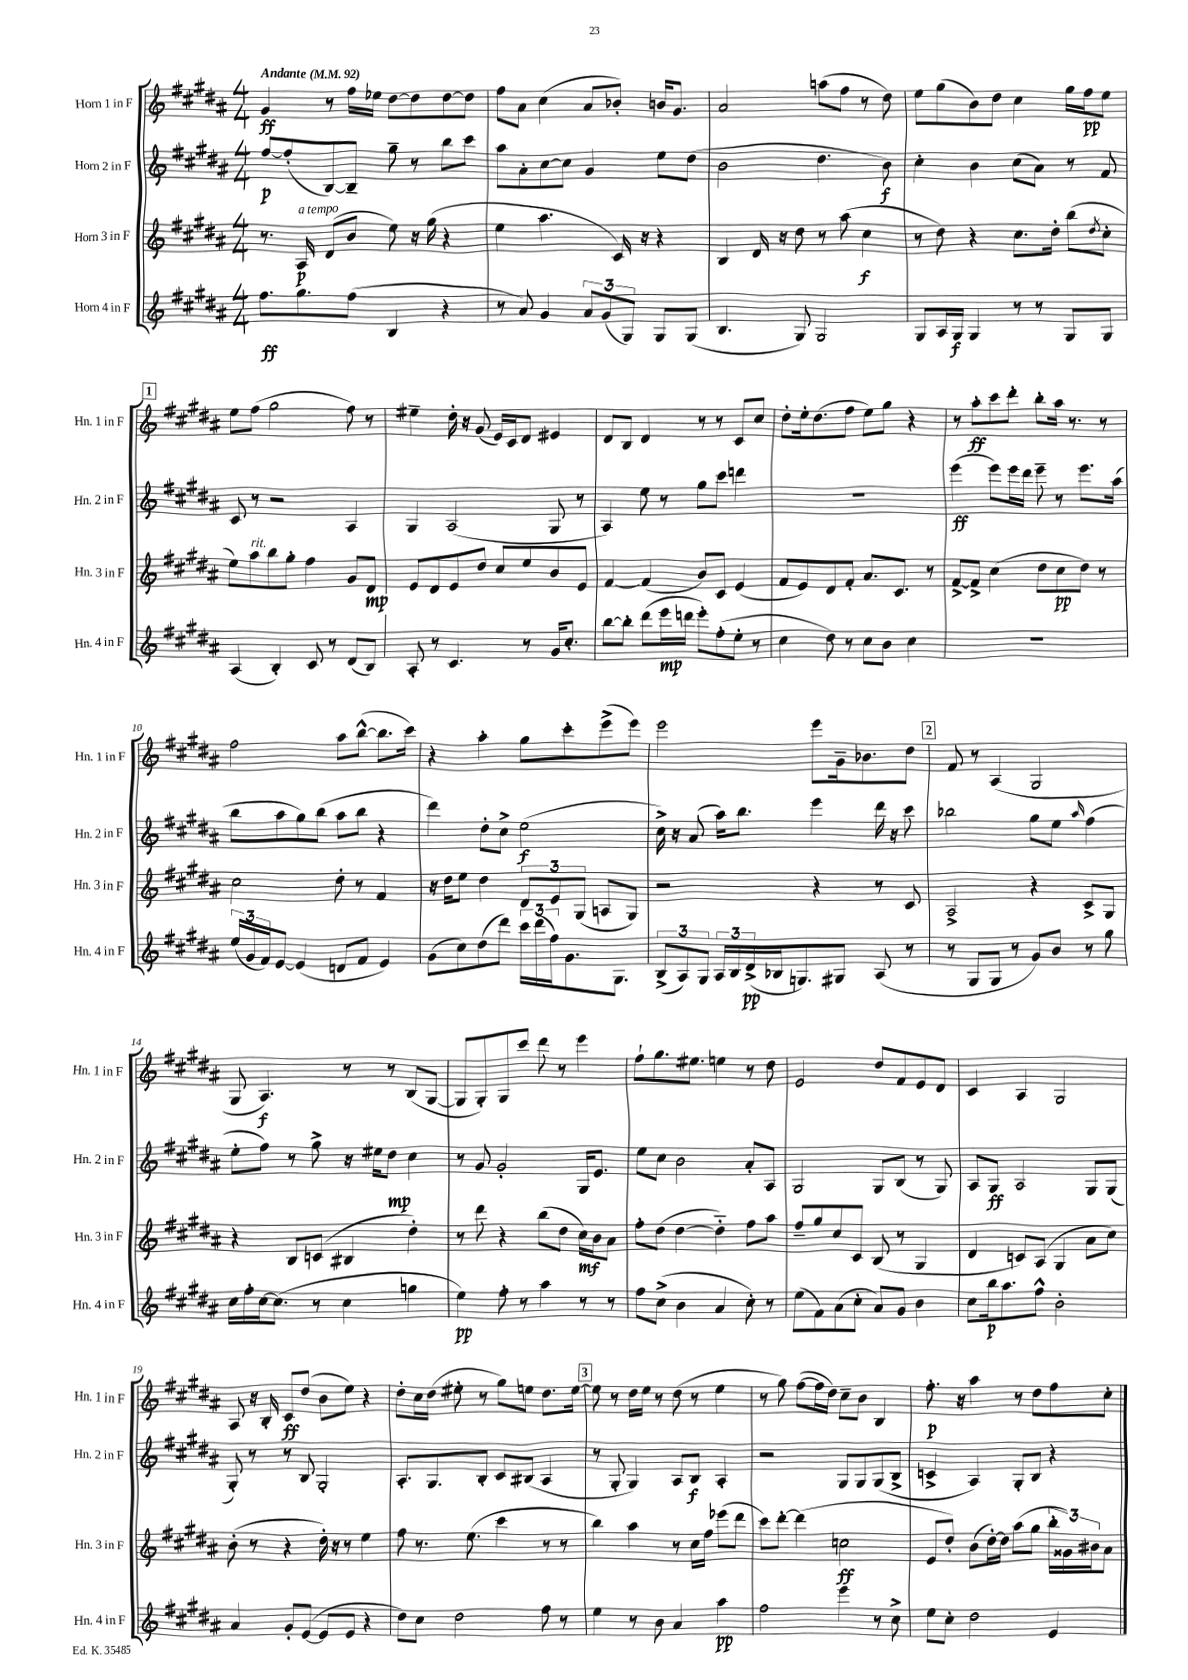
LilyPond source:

<<
\new StaffGroup <<
\new Staff = "s0" \with { instrumentName = "Horn 1 in F" shortInstrumentName = "Hn. 1 in F" } {
    \clef treble \key b \major \numericTimeSignature \time 4/4 \tempo "Andante" 4 = 92
    gis'4\ff r8 fis''16 ees''16 dis''8~ dis''8 dis''8~ dis''8 |
    fis''8 ais'8 cis''4( ais'8 bes'8-.) b'16 gis'8. |
    ais'2 a''8( fis''8 r8 dis''8) |
    e''8 gis''8( b'8) dis''8 cis''4 gis''16 fis''16\pp e''8 |
    \mark \markup { \box "1" } e''8 fis''8( gis''2 fis''8) r8 |
    eis''4-- dis''16-. r16 gis'8( e'16) cis'16 dis'8 eis'4 |
    dis'8 b8 dis'4 r8 r8 cis'8 cis''8 |
    dis''8-. e''16-. dis''8.( fis''8 e''8) gis''8 r4 |
    r8 ais''8-.\ff cis'''8 dis'''8-. b''8-. ais''16 r8. r8 |
    fis''2 ais''8 b''8~-^( b''8. cis'''16) |
    r4 ais''4-. gis''8 cis'''8-. e'''8->( e'''8) |
    e'''2 e'''8 gis'16-- bes'8. dis''8 |
    \mark \markup { \box "2" } fis'8 r8 ais4( gis2 |
    gis8 ais4.\f) r8 r8 b8( gis8~ |
    gis8 gis8-.) gis8 cis'''8 dis'''8 r8 e'''4 |
    fis''8-! gis''8. eis''8. e''4 r8 dis''8 |
    e'2 dis''8 fis'8 e'8 dis'8 |
    cis'4 ais4 gis2 |
    ais8 r16 b16-. cis'8\ff dis''8( b'8 e''8) r4 |
    dis''8-. cis''16 dis''16( eis''8-. r8 gis''8) e''8 dis''8. e''16~ |
    \mark \markup { \box "3" } e''8 r8 dis''16 e''16 r8 dis''8( r8 e''4 |
    r8 gis''8) fis''8~( fis''16 dis''16) cis''8-- b'8 b4 |
    fis''8.-.\p r16 ais''4 r8 dis''8 fis''8 cis''8-. \bar "|." |
}
\new Staff = "s1" \with { instrumentName = "Horn 2 in F" shortInstrumentName = "Hn. 2 in F" } {
    \clef treble \key b \major \numericTimeSignature \time 4/4
    fis''8~\p fis''8-.( b8~) b8-- gis''8-- r8 b''8 cis'''8 |
    ais''8 ais'8-. cis''8~ cis''8 gis'4 e''8 dis''8( |
    b'2 dis''4. b'8\f) |
    cis''4-. b'4 cis''8( ais'8) r8 fis'8 |
    \mark \markup { \box "1" } cis'8 r8 r2 ais4 |
    gis4 ais2( gis8 r8 |
    ais4) e''8 r8 gis''8 cis'''8 d'''4 |
    R1 |
    e'''4\ff( e'''8) e'''16 dis'''16 e'''8-- r8 e'''8. ais''16( |
    b''8 ais''8 gis''8) b''8( ais''8 b''8 r4 |
    dis'''4) dis''8-. cis''8-> e''2\f( |
    cis''16->) r16 ais'8( ais''16) b''8. e'''4 dis'''16 r16 cis'''8 |
    \mark \markup { \box "2" } bes''2 gis''8 e''8 \grace { ais''16 } fis''4( |
    e''8-. fis''8) r8 gis''8-> r16 eis''16 dis''8\mp cis''4 |
    r8 gis'8 gis'2-. gis16 e'8. |
    e''8 cis''8 b'2 ais'8-. ais8 |
    gis2 gis8 b8( r8 gis8) |
    ais8 gis8\ff ais2 gis8 gis8( |
    gis8-.) r8 r8 b8 gis2-. |
    ais8.-. gis8. b8-. cis'8 bis8( ais4 |
    \mark \markup { \box "3" } r8 gis8-. gis4) ais8 b8\f ais4-. |
    r2 gis8 gis8 gis8( b8-> |
    c'4-> ais4) gis8-. b8 r4 \bar "|." |
}
\new Staff = "s2" \with { instrumentName = "Horn 3 in F" shortInstrumentName = "Hn. 3 in F" } {
    \clef treble \key b \major \numericTimeSignature \time 4/4
    r8. ais16\p^\markup { \italic "a tempo" } dis'8( b'8 e''8) r16 gis''16( r4 |
    e''4 ais''4. cis'16) r16 r4 |
    b4 dis'16 r16 dis''8 r8 ais''8( cis''4\f |
    r8 dis''8) r4 cis''8. dis''16-. b''8( \acciaccatura { dis''8 } cis''8-. |
    \mark \markup { \box "1" } e''8) ais''8^\markup { \italic "rit." } b''8 gis''8-. fis''4 gis'8 dis'8\mp |
    e'8 dis'8 e'8 dis''8 cis''8 e''8 b'8 e'8 |
    fis'4~ fis'4( b'8) cis'8 e'4( |
    fis'8 e'8) dis'8 fis'8-. ais'8. cis'8. r8 |
    fis'8~-> fis'8-> cis''4( dis''8 cis''8\pp dis''8) r8 |
    cis''2 dis''8-. r8 fis'4 |
    r16 dis''16 e''8 dis''4 \tuplet 3/2 { dis'8 e'8 gis8( } a8 gis8) |
    r2 r4 r8 cis'8 |
    \mark \markup { \box "2" } ais2-> r4 cis'8-> gis8 |
    r4 b8 c'8( bis4 dis''4-.) |
    r8 dis'''8 r4 b''8( dis''8 cis''16\mf) b'16 ais'8 |
    fis''8-. dis''8( dis''4~ dis''4-_) fis''8 ais''8 |
    fis''8-- gis''8 cis''8 cis'8 b8( r8 gis4 |
    dis'4 c'8) ais8( gis4 ais'8 cis''8) |
    b'8-.( r8 r4 dis''16-.) r16 r8 e''4 |
    fis''8 r8. e''8.( cis'''4 r8 r8 |
    \mark \markup { \box "3" } b''4) ais''4 r8 cis''16 fis''16 ees'''8( dis'''8 |
    cis'''8) dis'''8~-. dis'''4( c''2\ff |
    e'8 dis''8-.) b'8( dis''16~-.) dis''16 ais''8( gis''8 \tuplet 3/2 { b''16-. gisis'16) bis'16 } ais'8 \bar "|." |
}
\new Staff = "s3" \with { instrumentName = "Horn 4 in F" shortInstrumentName = "Hn. 4 in F" } {
    \clef treble \key b \major \numericTimeSignature \time 4/4
    fis''8.\ff gis''8. fis''8( b4 r4 |
    r8 ais'8) gis'4 \tuplet 3/2 { ais'8 gis'8( gis8) } gis8 gis8( |
    b4. gis8) gis2 |
    gis8 ais16 gis16\f gis4 r8 r8 gis8 gis8 |
    \mark \markup { \box "1" } ais4( b4-.) cis'8 r8 dis'8( b8) |
    ais8-. r8 cis'4. r8 gis'16 cis''8.-. |
    b''8~ b''8-. dis'''8( e'''16\mp d'''16 e'''8-.) fis''8-.( e''8-. r8 |
    cis''4 dis''8) r8 cis''8 b'8 cis''4 |
    r1 |
    \tuplet 3/2 { e''16( gis'16 fis'16) } e'8~ e'4( d'8 fis'8 e'4) |
    gis'8( cis''8) dis''8( dis'''8) \tuplet 3/2 { cis'''16 dis'''16( fis''16) } gis'8. gis8. |
    \tuplet 3/2 { b8->( ais8) gis8 } \tuplet 3/2 { ais16 b16 dis'16->\pp( } bes16 g8.) gis8 ais8( r8 |
    \mark \markup { \box "2" } r8 gis8 gis8 r8 gis'8) b'8 r8 gis''8 |
    cis''16 fis''16-. cis''16~ cis''8.( r8 cis''4 g''4 |
    e''4\pp) fis''8-. r8 ais''4 r8 r8 |
    fis''8 cis''8->( b'4 ais'4 cis''8-.) r8 |
    e''8( fis'8) ais'8( cis''8-. ais'8) gis'8 b'4 |
    cis''8 b''16\p ais''8. fis''8-^ b'2-. |
    ais'4 gis'8-. e'8~( e'8 e'8 r4 |
    dis''8) cis''8 dis''2 fis''8 r8 |
    \mark \markup { \box "3" } e''4 r8 b'8 ais'4 ais''4\pp |
    fis''2 e'''4 r8 cis''8-> |
    e''8 cis''8-. dis''2 e'4 \bar "|." |
}
>>
>>
